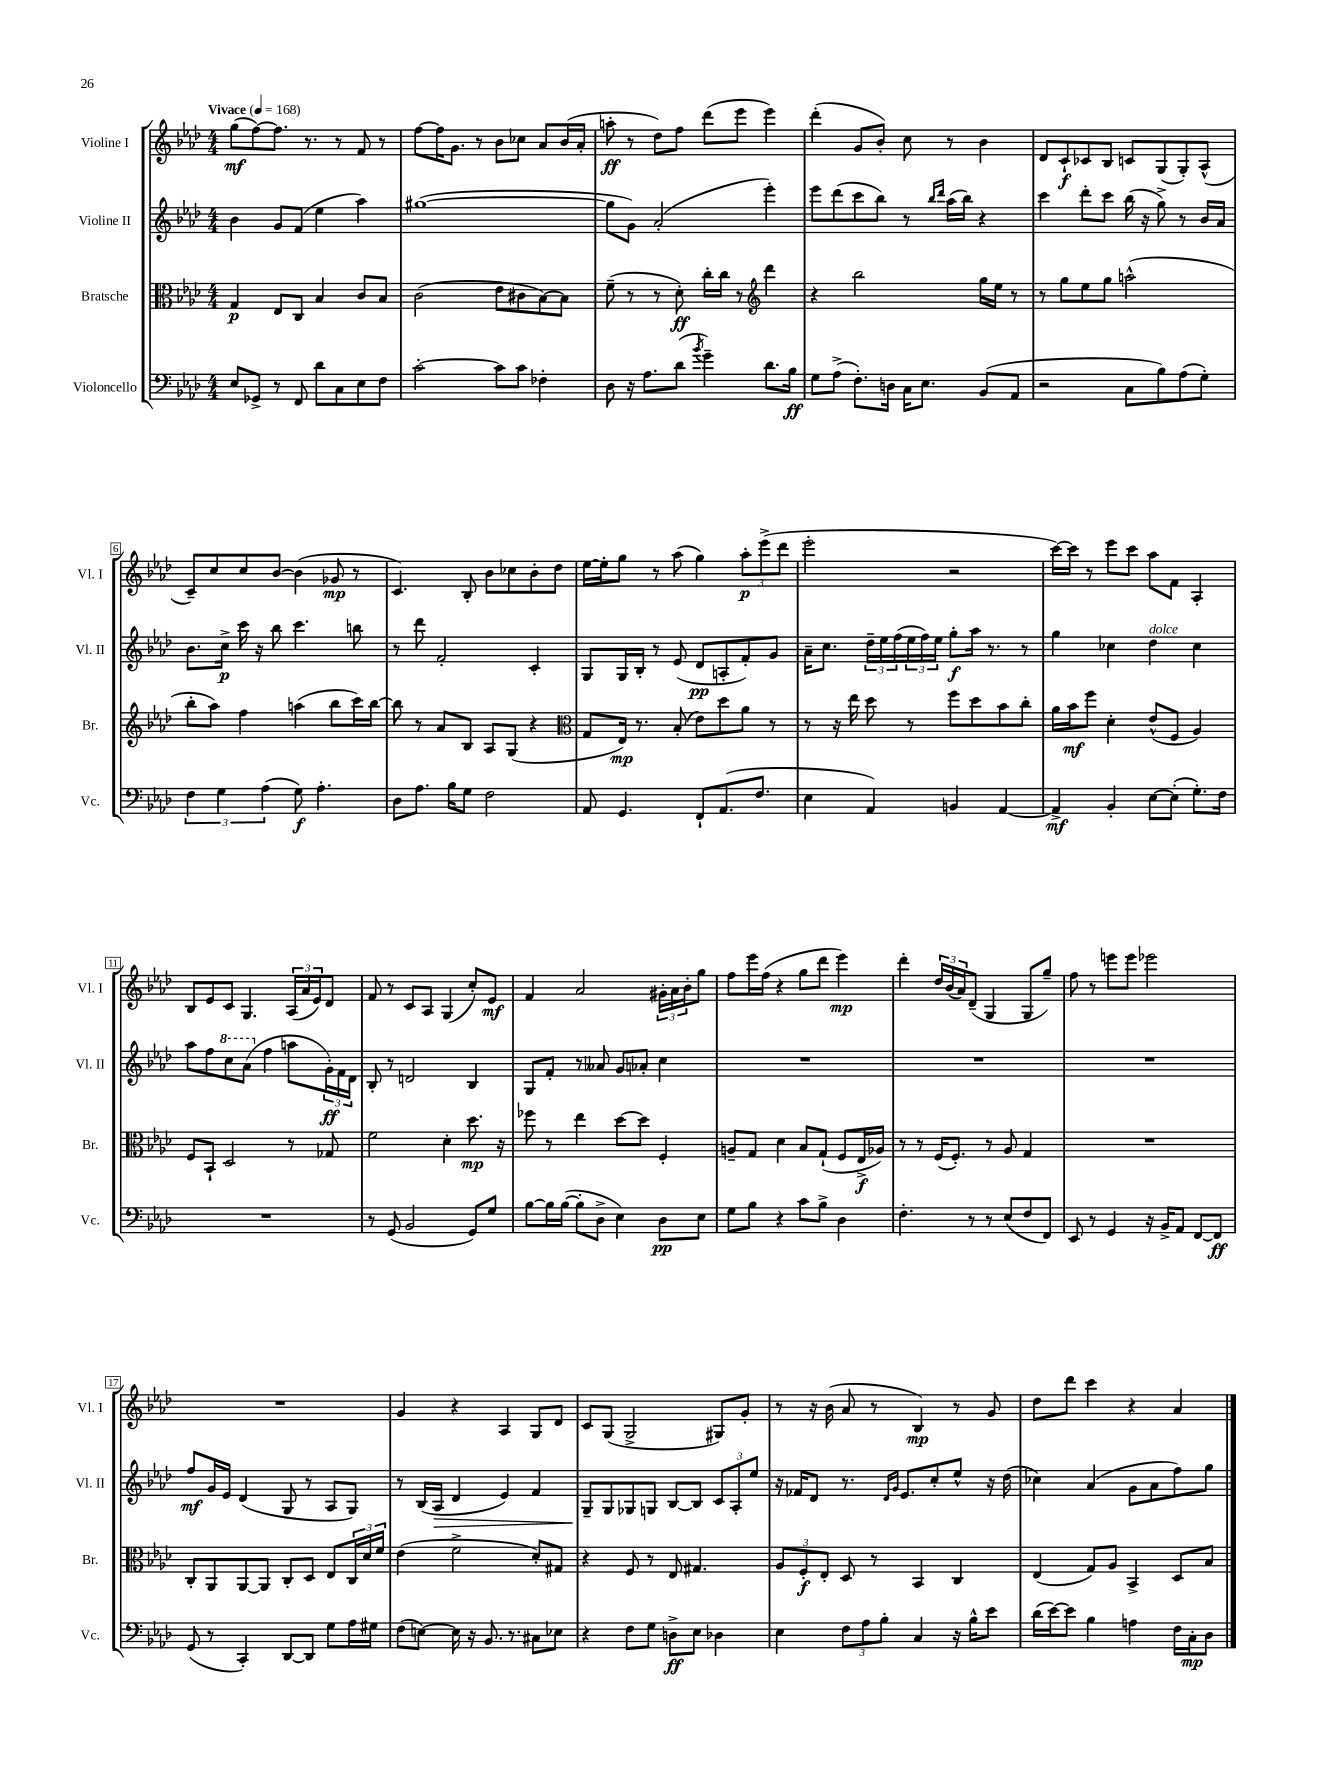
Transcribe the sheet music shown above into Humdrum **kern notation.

**kern	**kern	**kern	**kern
*staff4	*staff3	*staff2	*staff1
*clefF4	*clefC3	*clefG2	*clefG2
*k[b-e-a-d-]	*k[b-e-a-d-]	*k[b-e-a-d-]	*k[b-e-a-d-]
*M4/4	*M4/4	*M4/4	*M4/4
*MM168	*MM168	*MM168	*MM168
8E-	4G	4b-	(8gg
8GG-^	.	.	[8ff)
8r	8E-	8g	8.ff]
8FF	8C	(8f	.
.	.	.	8.r
8d-	4B-	4ee-	.
8C	.	.	8r
8E-	8c	4aa-)	8f
8F	8B-	.	8r
=	=	=	=
[2c'	(2c	([1gg#	[8ff
.	.	.	16ff]
.	.	.	8.g
.	.	.	8r
8c]	8e-	.	8b-
8c	8c#	.	8cc-
4F-'	[8B-)	.	8a-
.	8B-]	.	(16b-
.	.	.	16a-'
=	=	=	=
8D-	(8f~	8gg#]	8aa'
16r	8r	8g)	8r
8.A-	.	.	.
.	8r	(2a-'	8dd-)
(8d-	8d-')	.	8ff
8qb-	.	.	.
4g~)	16cc'	.	(8ddd-
.	16cc	.	.
.	8r	.	8eee-
*	*clefG2	*	*
8.d-	4ddd-	4eee-')	4eee-)
16B-	.	.	.
=	=	=	=
8G	4r	8eee-	(4ddd-'
(8A-^	.	(8ddd-	.
8.F')	2bb-	8ccc	8g
.	.	8bb-)	8b-')
16D	.	.	.
16C	.	8r	8cc
8.E-	.	.	.
.	.	16qqbb-	.
.	.	16qqddd-	.
.	.	(16aa-	8r
.	.	16bb-)	.
(8BB-	16gg	4r	4b-
.	16ee-	.	.
8AA-	8r	.	.
=	=	=	=
2r	8r	4ccc	8d-
.	8gg	.	8c`
.	8ee-	8ddd-'	8c-
.	8gg	8ccc	8B-
8C	(2aa^^	(16bb-	8c
.	.	16r	.
8B-)	.	8gg^)	(8G
(8A-	.	8r	8G')
8G')	.	16b-	(8A-^^
.	.	16a-	.
=	=	=	=
6F	8bb-'	8.b-	8c~)
.	8aa-)	.	8cc
6G	.	.	.
.	.	16cc^	.
.	4ff	16ccc	8cc
.	.	16r	.
(6A-	.	.	.
.	.	8bb-	[8b-
8G)	(4aa	4.ccc	(4b-]
4.A-'	.	.	.
.	8bb-	.	8g-
.	16ccc)	8bb	8r
.	[16bb-	.	.
=	=	=	=
8D-	8bb-]	8r	4.c)
8.A-	8r	8ddd-	.
.	8a-	2f'	.
16B-	.	.	.
8G	8B-	.	8B-'
2F	8A-	.	8b-
.	(8G	.	8cc-
.	4r	4c'	8b-'
.	.	.	8dd-
=	=	=	=
*	*clefC3	*	*
8AA-	8G	8G	[16ee-
.	.	.	16ee-']
4.GG	16E-)	16G	8gg
.	8.r	16B-'	.
.	.	8r	8r
.	(8B-'	(8e-	(8aa-
8FF`	8e-)	8d-	4gg)
(8.AA-	8dd-	8A'	.
.	8a-	8f')	12aa-'
8.F	.	.	.
.	.	.	(12eee-^
.	8r	8g	.
.	.	.	12ddd-
=	=	=	=
4E-	8r	16a-~	2eee-'
.	.	8.cc	.
.	16r	.	.
.	16ee-	.	.
4AA-)	8dd-	24dd-~	.
.	.	24ee-	.
.	.	(24ff	.
.	8r	24ee-	.
.	.	24ff)	.
.	.	24ee-	.
4BB	8ff	8gg'	2r
.	8dd-	16aa-	.
.	.	8.r	.
[4AA-	8b-	.	.
.	8cc'	8r	.
=	=	=	=
4AA-^]	16a-	4gg	[16ccc)
.	16b-	.	16ccc]
.	8ff	.	8r
4BB-'	4d-'	4cc-	8eee-
.	.	.	8ccc
[8E-	(8e-^^	4dd-	8aa-
(8E-']	8F	.	8f
8.G')	4A-)	4cc-	4A-'
16F	.	.	.
=	=	=	=
1r	8F	8aa-	8B-
.	8BB-`	8ff	8e-
.	2D-	8ccc	8c
.	.	(8aa-	4.G
.	.	4ff	.
.	8r	8aa	(24A-
.	.	.	24a-
.	.	.	24e-)
.	8G-	24g')	8d-
.	.	24f	.
.	.	24d-	.
=	=	=	=
8r	2f	8B-'	8f
(8GG	.	8r	8r
2BB-	.	2d	8c
.	.	.	8A-
.	4d-'	.	(4G
8GG)	8.dd-	4B-	8cc')
8G	.	.	8e-
.	16r	.	.
=	=	=	=
[8B-	8ff-	8G	4f
16B-]	8r	8f'	.
([16B-	.	.	.
8B-']	4ee-	8r	2a-
8D-^	.	8a--	.
4E-)	[8dd-	8g	.
.	8dd-]	8a-'	.
8D-	4F'	4cc	24g#'
.	.	.	24a-
.	.	.	24b-'
8E-	.	.	8gg
=	=	=	=
8G	8A~	1r	8ff
8B-	8G	.	16eee-
.	.	.	(16ff
4r	4d-	.	4r
8c	8B-	.	8gg
8B-^	(8G`	.	8ddd-
4D-	8F	.	4eee-)
.	16E-^	.	.
.	16A-)	.	.
=	=	=	=
4.F'	8r	1r	4ddd-'
.	8r	.	.
.	(16F	.	24dd-
.	.	.	(24b-
.	8.F')	.	.
.	.	.	24a-)
8r	.	.	(8d-~
8r	8r	.	4G
(8E-	8A-	.	.
8F	4G	.	8G
8FF)	.	.	8gg~)
=	=	=	=
8EE-	1r	1r	8ff
8r	.	.	8r
4GG	.	.	8eee
.	.	.	8eee
16r	.	.	2eee-
16BB-^	.	.	.
8AA-	.	.	.
[8FF	.	.	.
8FF]	.	.	.
=	=	=	=
(8GG	8C'	8ff	1r
8r	8AA-	16g	.
.	.	16e-	.
4CC')	[8AA-	(4d-	.
.	8AA-]	.	.
[8DD-	8C'	8G	.
8DD-]	8D-	8r	.
8G	8E-	8A-	.
16A-	24C	8G)	.
.	24d-	.	.
16G#	.	.	.
.	24f	.	.
=	=	=	=
(8F	(4e-	8r	4g
[8E)	.	(16B-	.
.	.	16A-	.
16E]	2f^	4d-	4r
16r	.	.	.
8.BB-	.	.	.
.	.	4e-)	4A-
8.r	.	.	.
8C#	8d-')	4f	8G
8E-	8G#	.	8d-
=	=	=	=
4r	4r	8G~	8c
.	.	8G	(8G
8F	8F	8G-	2G^
8G	8r	8G	.
8D^	8E-	[8B-	.
8E-	4.G#	8B-]	.
4D-	.	12c	8G#)
.	.	12A-'	.
.	.	.	8g'
.	.	12ee-	.
=	=	=	=
4E-	12A-	16r	8r
.	.	16f-	.
.	12F'	.	.
.	.	8d-	16r
.	12E-'	.	.
.	.	.	(16b-
12F	8D-	8.r	8a-
12A-	.	.	.
.	8r	.	8r
12B-'	.	.	.
.	.	16qqd-	.
.	.	16qqg	.
.	.	8.e-	.
4C	4BB-	.	4B-)
.	.	8cc'	.
16r	4C	8ee-^^	8r
16B-^^	.	.	.
8e-	.	16r	8g
.	.	(16dd-	.
=	=	=	=
(16d-	(4E-	4cc-)	8dd-
[16e-)	.	.	.
8e-]	.	.	8ddd-
4B-	8G)	(4a-	4ccc
.	8A-	.	.
4A	4BB-^	8g	4r
.	.	8a-	.
16F	8D-	8ff)	4a-
16C'	.	.	.
8D-	8B-	8gg	.
==	==	==	==
*-	*-	*-	*-
